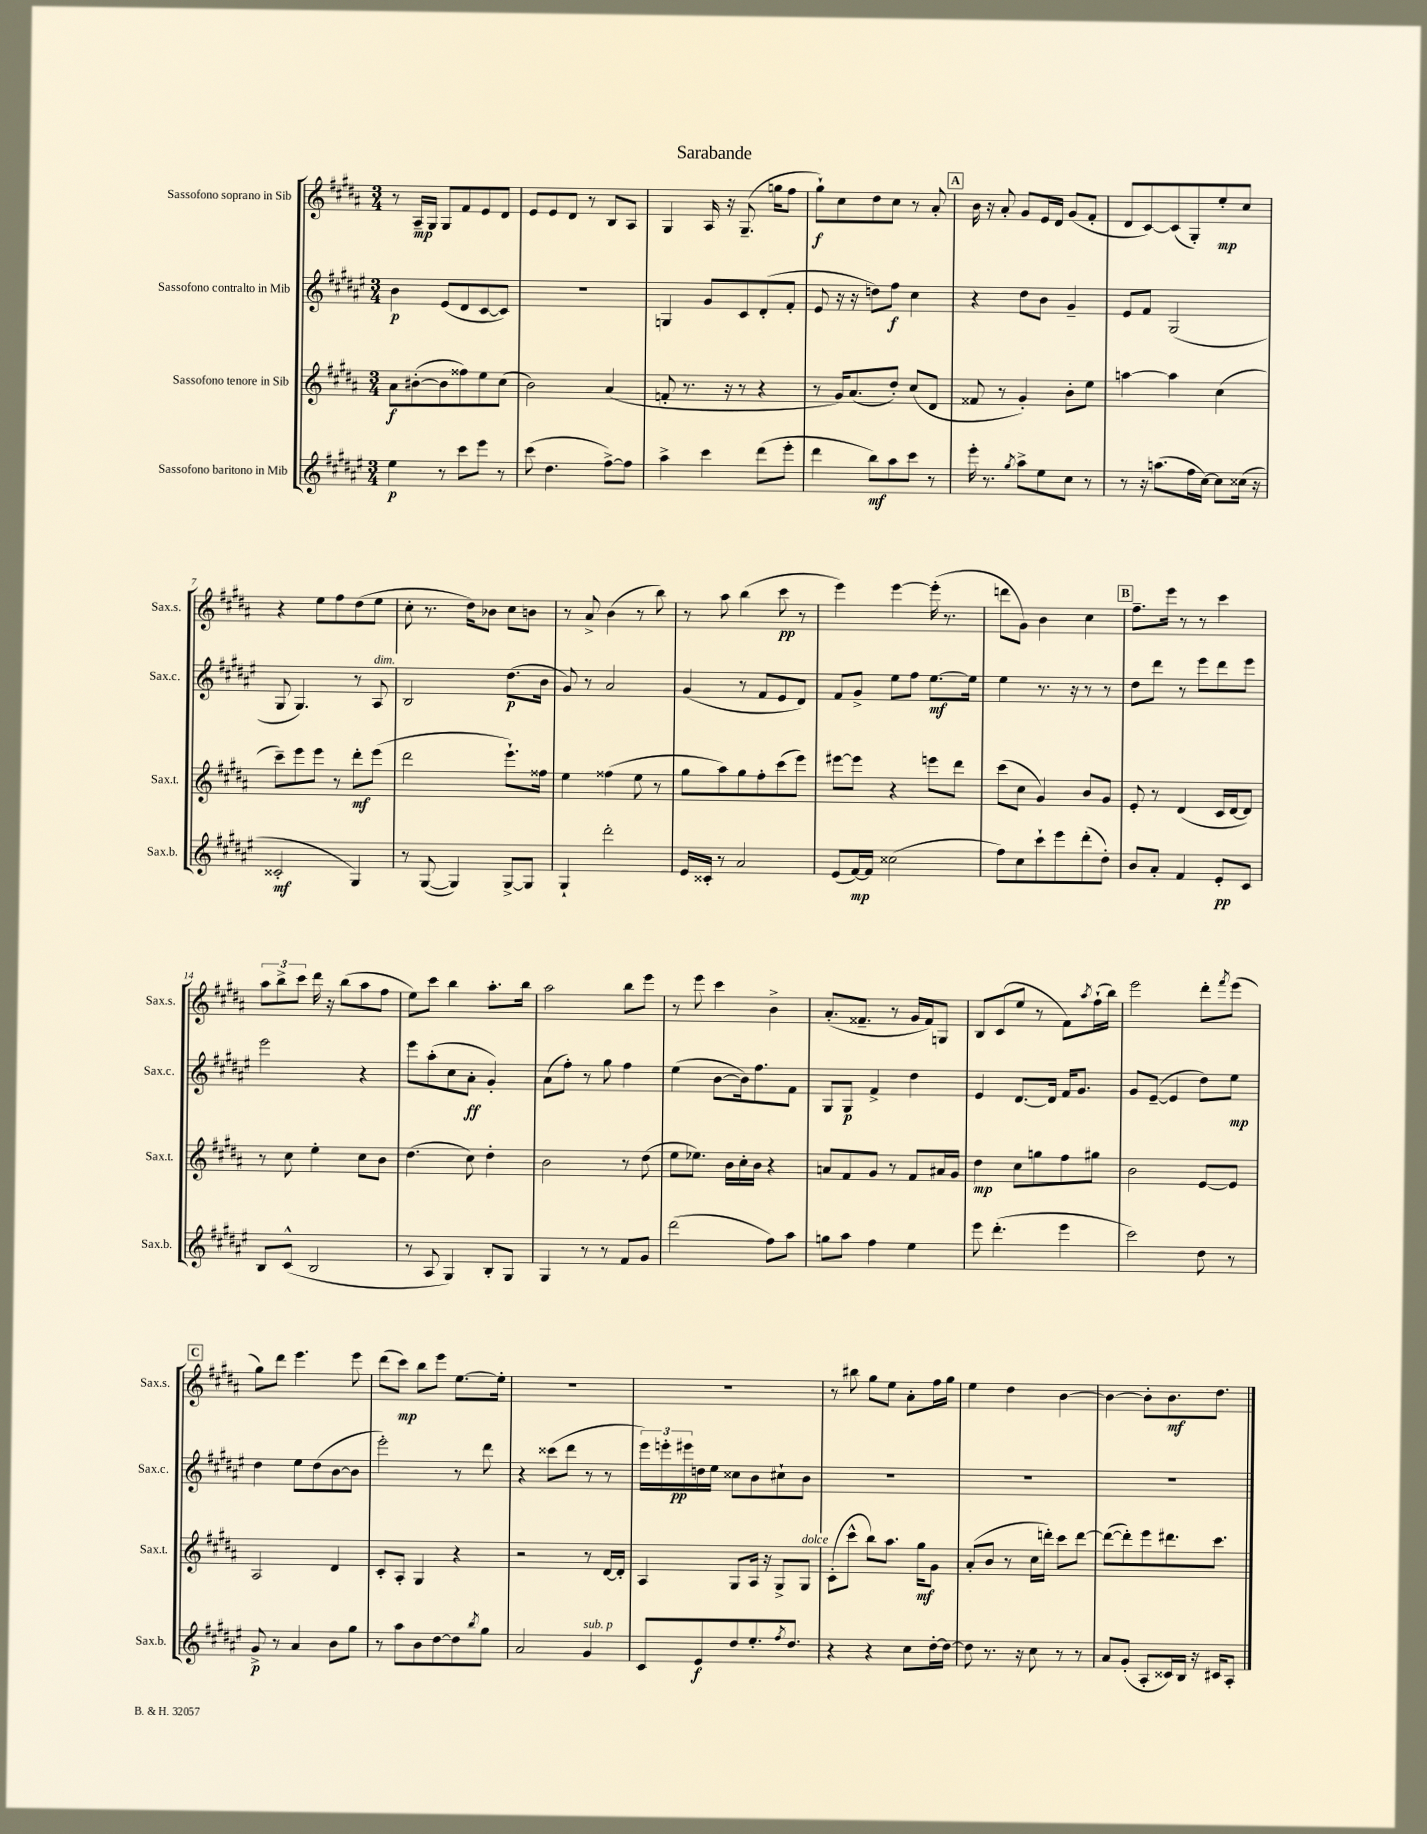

**kern	**dynam	**kern	**dynam	**kern	**dynam	**kern	**dynam
*part4	*part4	*part3	*part3	*part2	*part2	*part1	*part1
*staff4	*staff4	*staff3	*staff3	*staff2	*staff2	*staff1	*staff1
*I"Sassofono baritono in Mib	*	*I"Sassofono tenore in Sib	*	*I"Sassofono contralto in Mib	*	*I"Sassofono soprano in Sib	*
*I'Sax.b.	*	*I'Sax.t.	*	*I'Sax.c.	*	*I'Sax.s.	*
*clefG2	*	*clefG2	*	*clefG2	*	*clefG2	*
*k[f#c#g#d#a#e#]	*	*k[f#c#g#d#a#]	*	*k[f#c#g#d#a#e#]	*	*k[f#c#g#d#a#]	*
*M3/4	*	*M3/4	*	*M3/4	*	*M3/4	*
=1	=1	=1	=1	=1	=1	=1	=1
4ee#\	p	8a#\L	f	4b\	p	8r	.
.	.	([8b#X'\	.	.	.	16A#~/LL	mp
.	.	.	.	.	.	16G#/JJ	.
8r	.	8b#\]	.	(8e#/L	.	8G#/L	.
8ccc#\L	.	8ff##X\)	.	8d#/	.	8f#/	.
8eee#\J	.	8ee\	.	[8c#/	.	8e/	.
8r	.	(8cc#\J	.	8c#/J])	.	8d#/J	.
=2	=2	=2	=2	=2	=2	=2	=2
(8ccc#\	.	2b\)	.	2.r	.	8e/L	.
4.dd#\	.	.	.	.	.	8e/	.
.	.	.	.	.	.	8d#/J	.
.	.	.	.	.	.	8r	.
[8ff#^\L)	.	(4a#/	.	.	.	8B/L	.
8ff#\J]	.	.	.	.	.	8A#/J	.
=3	=3	=3	=3	=3	=3	=3	=3
4aa#^\	.	8fn'/	.	4Gn/	.	4G#/	.
.	.	8.r	.	.	.	.	.
4ccc#\	.	.	.	8g#/L	.	16A#/	.
.	.	16r	.	.	.	16r	.
.	.	8r	.	8c#/	.	(8.G#~/	.
(8ddd#\L	.	4r	.	(8d#'/	.	.	.
.	.	.	.	.	.	16ggn\KL	.
8eee#'\J	.	.	.	8f#'/J	.	8ff#\J	.
=4	=4	=4	=4	=4	=4	=4	=4
4ddd#\	.	8r	.	8e#/	.	8gg#`\L)	f
.	.	16g#/KL)	.	16r	.	8cc#\	.
.	.	(8.a#/	.	16r	.	.	.
8bb\L)	mf	.	.	8ddn\L)	.	8dd#\	.
8aa#\	.	8dd#'/J)	.	8ff#\J	f	8cc#\J	.
8ccc#\J	.	(8cc#/L	.	4cc#\	.	8r	.
8r	.	8d#/J	.	.	.	8a#'/	.
!!LO:REH:place=s1:t=A
=5	=5	=5	=5	=5	=5	=5	=5
16eee#'\	.	8f##X/	.	4r	.	16b\	.
8.r	.	.	.	.	.	16r	.
.	.	8r	.	.	.	8a#'/	.
8qgg#/	.	.	.	.	.	.	.
8aa#^\L	.	4g#'/)	.	8dd#\L	.	8g#/L	.
8ee#\	.	.	.	8b\J	.	16e/L	.
.	.	.	.	.	.	16d#/JJ	.
8cc#\J	.	8b'\L	.	4g#~/	.	(8g#/L	.
8r	.	8ee\J	.	.	.	8f#'/J	.
=6	=6	=6	=6	=6	=6	=6	=6
8r	.	[4aan\	.	8e#/L	.	8d#/L	.
16r	.	.	.	8f#/J	.	[8c#/)	.
(8.aan\L	.	.	.	.	.	.	.
.	.	4aa\]	.	(2G#/	.	(8c#/]	.
16ff#\L	.	.	.	.	.	8G#'/)	.
[16cc#\JJ)	.	.	.	.	.	.	.
8cc#\L]	.	(4cc#\	.	.	.	8ee'/	mp
(16cc##X\Jk	.	.	.	.	.	8cc#/J	.
16r	.	.	.	.	.	.	.
!!LO:LB:g=z
=7	=7	=7	=7	=7	=7	=7	=7
2c##X'/	mf	8ccc#~\L)	.	8G#/	.	4r	.
.	.	8eee\	.	4.G#/)	.	.	.
.	.	8eee\J	.	.	.	8ee\L	.
.	.	8r	.	.	.	8ff#\	.
4G#/)	.	8ddd#'\L	mf	8r	.	(8dd#\	.
!	!	!	!	!LO:TX:a:i:t=dim.	!	!	!
.	.	(8eee\J	.	8A#/	.	8ee\J	.
=8	=8	=8	=8	=8	=8	=8	=8
8r	.	2ddd#\	.	2B/	.	8cc#'\	.
([8G#/	.	.	.	.	.	8.r	.
4G#/])	.	.	.	.	.	.	.
.	.	.	.	.	.	16dd#\KL)	.
.	.	.	.	.	.	8b-X\J	.
[8G#^/L	.	8.eee`\L)	.	(8.dd#\L	p	8cc#\L	.
8G#/J]	.	.	.	.	.	8bn\J	.
.	.	16ff##X\Jk	.	16b\Jk	.	.	.
=9	=9	=9	=9	=9	=9	=9	=9
4G#`/	.	4ee\	.	8g#/)	.	8r	.
.	.	.	.	8r	.	8a#^/	.
2ddd#'\	.	(4ff##X\	.	2a#/	.	(4b\	.
.	.	8ee\	.	.	.	8r	.
.	.	8r	.	.	.	8bb\)	.
=10	=10	=10	=10	=10	=10	=10	=10
16e#/LL	.	8gg#\L	.	(4g#/	.	8r	.
16c##X'/JJ	.	.	.	.	.	.	.
8r	.	8aa#\)	.	.	.	8aa#\	.
2a#/	.	8gg#\	.	8r	.	(4bb\	.
.	.	8ff#'\	.	8f#/L	.	.	.
.	.	(8ccc#\	.	8e#/	.	8ccc#\	pp
.	.	8eee\J)	.	8d#/J)	.	8r	.
=11	=11	=11	=11	=11	=11	=11	=11
(8e#/L	.	[8eee#X\L	.	8f#/L	.	4eee\)	.
[16f#/L)	mp	8eee#\J]	.	8g#^/J	.	.	.
16f#/JJ]	.	.	.	.	.	.	.
(2cc##X\	.	4r	.	8ee#\L	.	[4eee\	.
.	.	.	.	8ff#\J	.	.	.
.	.	8eeen\L	.	[8.ee#\L	mf	(16eee'\]	.
.	.	.	.	.	.	8.r	.
.	.	8ddd#\J	.	.	.	.	.
.	.	.	.	16ee#\Jk]	.	.	.
=12	=12	=12	=12	=12	=12	=12	=12
8ff#\L)	.	(8ccc#\L	.	4ee#\	.	8dddn\L	.
8cc#\	.	8cc#\J	.	.	.	8g#\J)	.
8ccc#`\	.	4g#/)	.	8.r	.	4b\	.
8eee#\	.	.	.	.	.	.	.
.	.	.	.	16r	.	.	.
(8ddd#'\	.	8b/L	.	8r	.	4cc#\	.
8dd#'\J)	.	8g#/J	.	8r	.	.	.
!!LO:REH:place=s1:t=B
=13	=13	=13	=13	=13	=13	=13	=13
8b/L	.	8e'/	.	8dd#\L	.	8.ff#~\L	.
8a#'/J	.	8r	.	8ddd#\J	.	.	.
.	.	.	.	.	.	16eee\Jk	.
4f#/	.	(4d#/	.	8r	.	8r	.
.	.	.	.	8eee#\L	.	8r	.
8e#'/L	pp	16c#/LL	.	8ddd#\	.	4ccc#\	.
.	.	[16d#/J	.	.	.	.	.
8c#/J	.	8d#/J])	.	8eee#\J	.	.	.
!!LO:LB:g=z
=14	=14	=14	=14	=14	=14	=14	=14
8B/L	.	8r	.	2eee#\	.	12aa#\L	.
.	.	.	.	.	.	12bb^\	.
(8c#^^/J	.	8cc#\	.	.	.	.	.
.	.	.	.	.	.	12ccc#\J	.
2B/	.	4ee'\	.	.	.	16ddd#\	.
.	.	.	.	.	.	16r	.
.	.	.	.	.	.	(8bb\L	.
.	.	8cc#\L	.	4r	.	8aa#\	.
.	.	8b\J	.	.	.	8ff#\J	.
=15	=15	=15	=15	=15	=15	=15	=15
8r	.	(4.dd#\	.	8eee#\L	.	8ee\L)	.
8A#/	.	.	.	(8aa#'\	.	8ccc#\J	.
4G#/)	.	.	.	8cc#\	.	4bb\	.
.	.	8cc#\)	.	8a#'\J	ff	.	.
8B'/L	.	4dd#'\	.	4g#'/)	.	8.aa#'\L	.
8G#/J	.	.	.	.	.	.	.
.	.	.	.	.	.	16bb\Jk	.
=16	=16	=16	=16	=16	=16	=16	=16
4G#/	.	2b\	.	(8a#\L	.	2aa#\	.
.	.	.	.	8ff#'\J)	.	.	.
8r	.	.	.	8r	.	.	.
8r	.	.	.	8gg#\	.	.	.
8f#/L	.	8r	.	4ff#\	.	8bb\L	.
8g#/J	.	(8dd#\	.	.	.	8eee\J	.
=17	=17	=17	=17	=17	=17	=17	=17
(2ddd#\	.	8ee\L	.	(4ee#\	.	8r	.
.	.	8.ee-X\J)	.	.	.	8eee\	.
.	.	.	.	[8b\L	.	4ccc#\	.
.	.	16b\LL	.	.	.	.	.
.	.	16cc#'\	.	16b\k])	.	.	.
.	.	16b\JJ	.	8.ff#\	.	.	.
8ff#\L)	.	4r	.	.	.	4b^\	.
8aa#\J	.	.	.	8f#\J	.	.	.
=18	=18	=18	=18	=18	=18	=18	=18
8ggn\L	.	8an/L	.	8G#/L	.	(8.a#'/L	.
8aa#\J	.	8f#/	.	8G#/J	p	.	.
.	.	.	.	.	.	8.f##X~/J	.
4ff#\	.	8g#/J	.	4f#^/	.	.	.
.	.	8r	.	.	.	8r	.
4ee#\	.	8f#/L	.	4dd#\	.	16g#/LL	.
.	.	.	.	.	.	16f##/J)	.
.	.	16a#X/L	.	.	.	8Gn/J	.
.	.	16g#/JJ	.	.	.	.	.
=19	=19	=19	=19	=19	=19	=19	=19
8eee#\	.	4dd#\	mp	4e#/	.	8B/L	.
(4.ddd#'\	.	.	.	.	.	(8c#/	.
.	.	8cc#\L	.	[8.d#/L	.	8ee/J	.
.	.	8ggn\	.	.	.	8r	.
.	.	.	.	16d#/Jk]	.	.	.
4eee#\	.	8ff#\	.	16f#/KL	.	8f#\L)	.
.	.	.	.	8.g#/J	.	.	.
.	.	.	.	.	.	8qaa#/	.
.	.	8gg#X\J	.	.	.	(16ff#`\L	.
.	.	.	.	.	.	16bb\JJ)	.
=20	=20	=20	=20	=20	=20	=20	=20
2ccc#\)	.	2b\	.	8g#/L	.	2eee\	.
.	.	.	.	([8e#~/J	.	.	.
.	.	.	.	4e#/]	.	.	.
8dd#\	.	[8e/L	.	8dd#\L)	.	8ddd#'\L	.
.	.	.	.	.	.	8qfff#/	.
8r	.	8e/J]	.	8ee#\J	mp	(8eee\J	.
!!LO:LB:g=z
!!LO:REH:place=s1:t=C
=21	=21	=21	=21	=21	=21	=21	=21
8g#^/	p	2A#/	.	4dd#\	.	8gg#\L)	.
8r	.	.	.	.	.	8ddd#\J	.
4a#/	.	.	.	8ee#\L	.	4.eee\	.
.	.	.	.	(8dd#\	.	.	.
8b\L	.	4d#/	.	[8b\	.	.	.
8gg#\J	.	.	.	8b\J]	.	8eee\	.
=22	=22	=22	=22	=22	=22	=22	=22
8r	.	8c#'/L	.	2eee#'\)	.	(8ddd#\L	.
8aa#\L	.	8A#'/J	.	.	.	8ccc#\J)	mp
8b\	.	4G#/	.	.	.	8bb\L	.
[8dd#\	.	.	.	.	.	8eee\J	.
8dd#\]	.	4r	.	8r	.	[8.ee\L	.
8qbb/	.	.	.	.	.	.	.
8gg#\J	.	.	.	8ddd#\	.	.	.
.	.	.	.	.	.	16ee'\Jk]	.
=23	=23	=23	=23	=23	=23	=23	=23
2a#/	.	2r	.	4r	.	2.r	.
.	.	.	.	(8ccc##X\L	.	.	.
.	.	.	.	8ddd#\J	.	.	.
!LO:TX:a:i:t=sub. p	!	!	!	!	!	!	!
4g#/	.	8r	.	8r	.	.	.
.	.	[16d#/LL	.	8r	.	.	.
.	.	16d#'/JJ]	.	.	.	.	.
=24	=24	=24	=24	=24	=24	=24	=24
8c#/L	.	4A#/	.	24eee#\LL)	.	2.r	.
.	.	.	.	24eeen'\	.	.	.
.	.	.	.	24eee#X\	pp	.	.
8e#/	f	.	.	16ddn\	.	.	.
.	.	.	.	16ee#\JJ	.	.	.
8dd#/	.	8G#/L	.	8cc##X\L	.	.	.
8.ee#'/	.	16A#/Jk	.	8b\	.	.	.
.	.	16r	.	.	.	.	.
.	.	8G#^/L	.	8cc#X`\	.	.	.
8qff#/	.	.	.	.	.	.	.
8.dd#/J	.	.	.	.	.	.	.
!	!	!LO:TX:a:i:t=dolce	!	!	!	!	!
.	.	8G#/J	.	8b\J	.	.	.
=25	=25	=25	=25	=25	=25	=25	=25
4r	.	(8c#'\L	.	2.r	.	8r	.
.	.	8ccc#^^\J	.	.	.	8bb#X\	.
4r	.	8bb\L)	.	.	.	8gg#\L	.
.	.	8.aa#\J	.	.	.	8ee\J	.
8cc#\L	.	.	.	.	.	8a#'\L	.
.	.	16gg#\KL	mf	.	.	.	.
[16dd#'\L	.	8g#\J	.	.	.	16ff#\L	.
16dd#\JJ_	.	.	.	.	.	16gg#\JJ	.
=26	=26	=26	=26	=26	=26	=26	=26
8dd#\]	.	(8a#'/L	.	2.r	.	4ee\	.
8.r	.	8b/J	.	.	.	.	.
.	.	8r	.	.	.	4dd#\	.
16r	.	.	.	.	.	.	.
8cc#\	.	16cc#\LL	.	.	.	.	.
.	.	16dddn'\JJ)	.	.	.	.	.
8r	.	8ccc#\L	.	.	.	[4b\	.
8r	.	[8ddd\J	.	.	.	.	.
=27	=27	=27	=27	=27	=27	=27	=27
8a#/L	.	(8ddd\L_	.	2.r	.	4b\_	.
(8g#'/J	.	8ddd'\])	.	.	.	.	.
8A#'/L	.	8eee\	.	.	.	8b'\L]	.
16c##X/L)	.	8.ddd#X\	.	.	.	8.b\	mf
16B/JJ	.	.	.	.	.	.	.
16r	.	.	.	.	.	.	.
16c#X/KL	.	8.ccc#\J	.	.	.	8.dd#\J	.
8A#'/J	.	.	.	.	.	.	.
==	==	==	==	==	==	==	==
*-	*-	*-	*-	*-	*-	*-	*-
